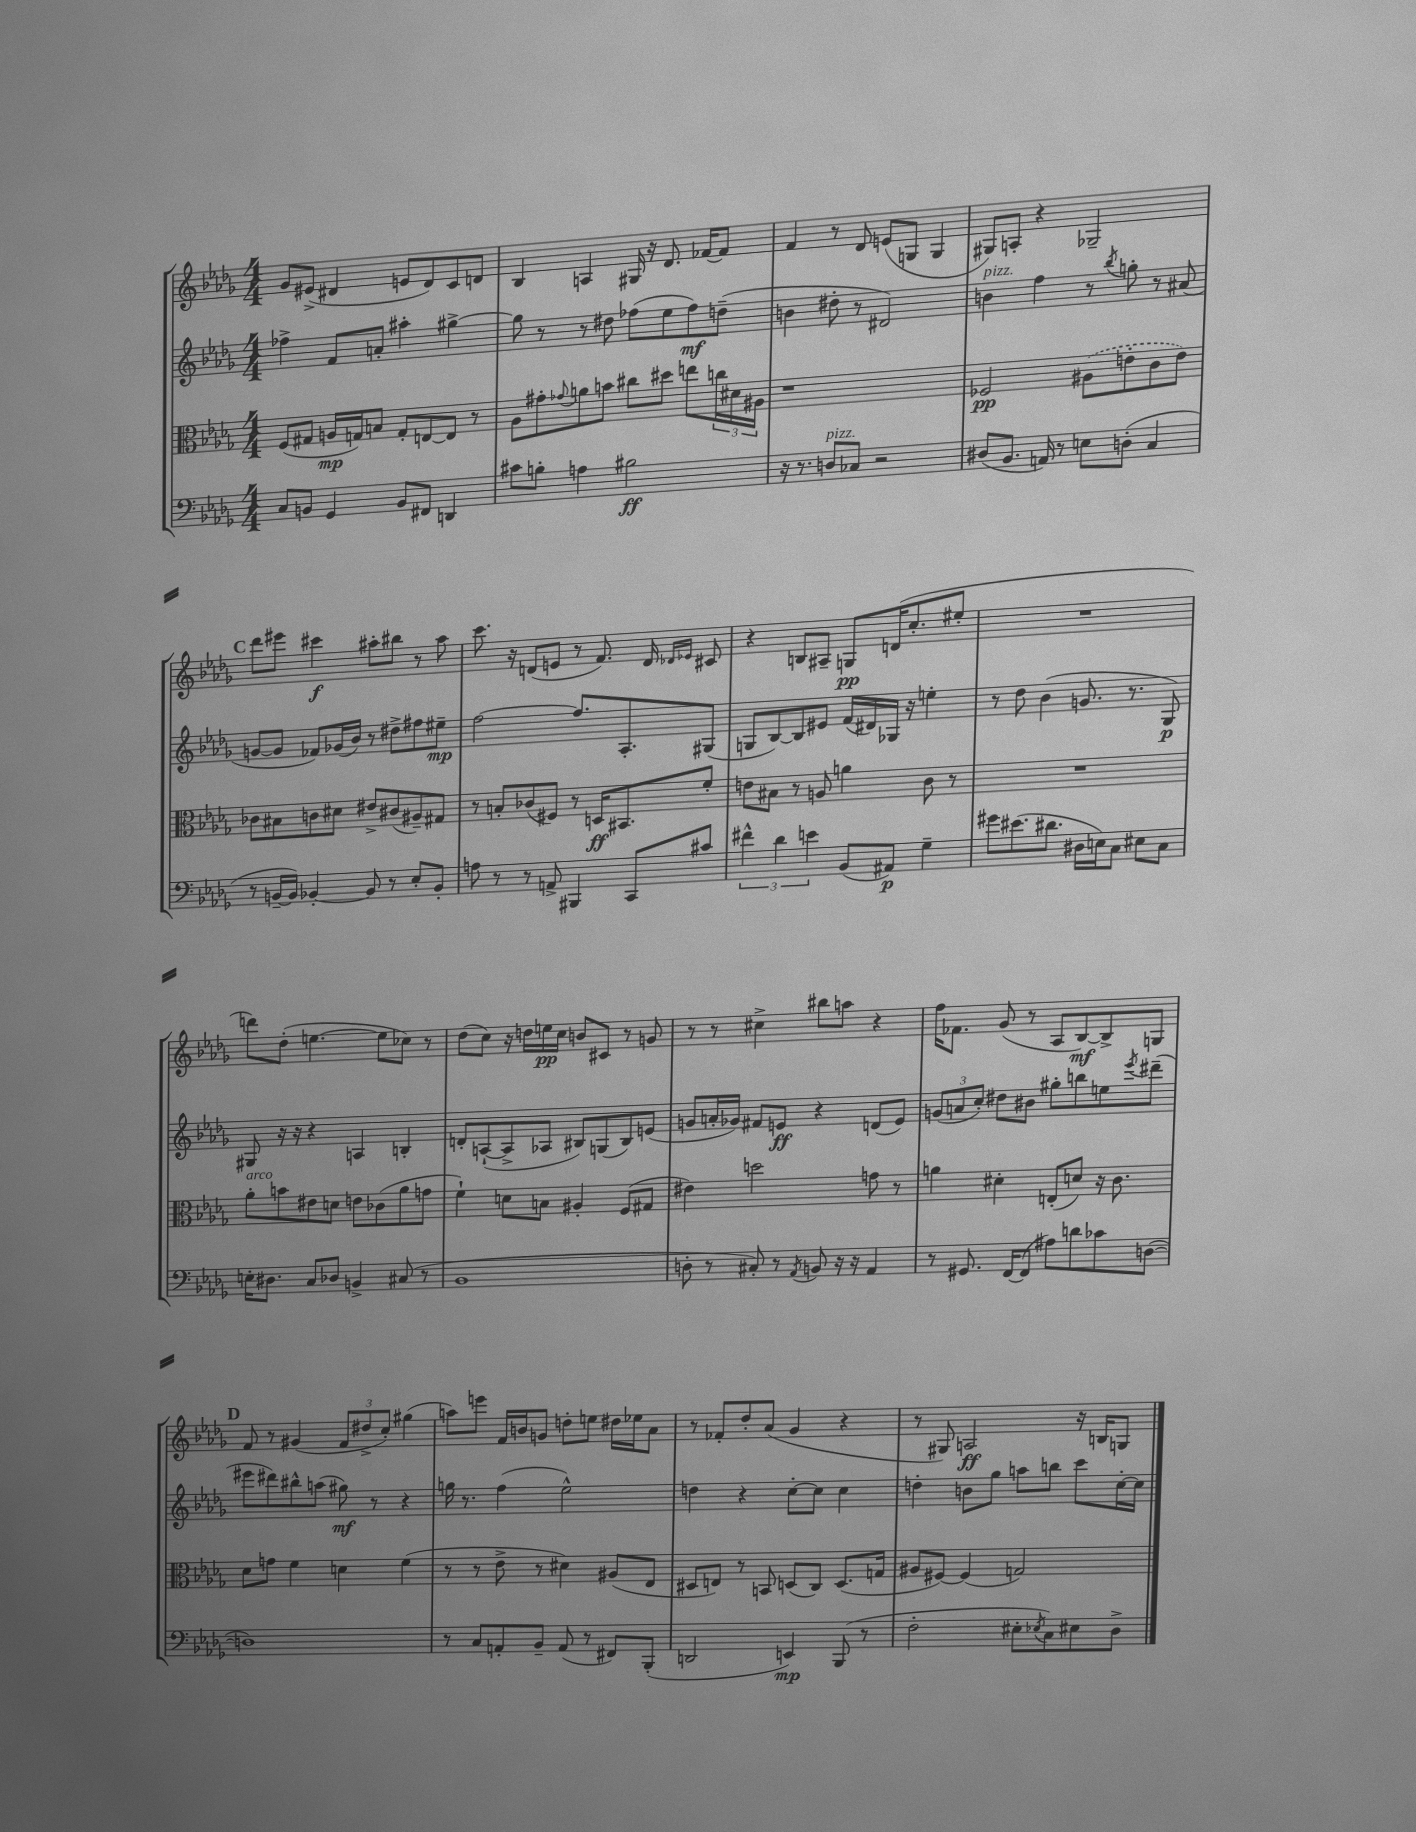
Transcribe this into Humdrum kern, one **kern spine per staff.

**kern	**dynam	**kern	**dynam	**kern	**dynam	**kern	**dynam
*part4	*part4	*part3	*part3	*part2	*part2	*part1	*part1
*staff4	*staff4	*staff3	*staff3	*staff2	*staff2	*staff1	*staff1
*clefF4	*	*clefC3	*	*clefG2	*	*clefG2	*
*k[b-e-a-d-g-]	*	*k[b-e-a-d-g-]	*	*k[b-e-a-d-g-]	*	*k[b-e-a-d-g-]	*
*M4/4	*	*M4/4	*	*M4/4	*	*M4/4	*
=122	=122	=122	=122	=122	=122	=122	=122
8C/L	.	(8F/L	.	4ff-X^\	.	8g-/L	.
8BBn/J	.	8G#X/J	.	.	.	(8e#X^/J	.
4GG-/	.	16An/LL	mp	8f/L	.	4d#X/	.
.	.	16Gn/J)	.	.	.	.	.
.	.	8Bn/J	.	8an'/J	.	.	.
8BB/L	.	8G'/L	.	4aa#X'\	.	8en/L	.
8FF#X/J	.	[8En/	.	.	.	8d#/)	.
4DDn/	.	8E/J]	.	[4gg#X^\	.	8c/	.
.	.	8r	.	.	.	8dn/J	.
=123	=123	=123	=123	=123	=123	=123	=123
8c#X\L	.	8A-\L	.	8gg#\]	.	4B-/	.
8Bn'\J	.	8g#X'\	.	8r	.	.	.
.	.	8qqg-X/	.	.	.	.	.
4An\	.	8an\	.	8r	.	4An/	.
.	.	8bn\J	.	8dd#X\	.	.	.
2B#X\	ff	8cc#X\L	.	(8ff-X\L	.	16G#X/	.
.	.	.	.	.	.	16r	.
.	.	8dd#X\J	.	8ee-\	.	8.d-/	.
.	.	8een\L	.	8ff-\)	mf	.	.
.	.	.	.	.	.	[16f-X/KL	.
.	.	24ccn\L	.	(8ddn~\J	.	8f-/J]	.
.	.	24d#X\	.	.	.	.	.
.	.	24A#X\JJ	.	.	.	.	.
=124	=124	=124	=124	=124	=124	=124	=124
16r	.	1r	.	4bn\	.	4f/	.
8.r	.	.	.	.	.	.	.
!LO:TX:a:i:t=pizz.	!	!	!	!	!	!	!
8Dn/L	.	.	.	8dd#X'\	.	8r	.
8C-X/J	.	.	.	8r	.	8d-/	.
2r	.	.	.	2d#X/)	.	(8en/L	.
.	.	.	.	.	.	8Gn/J	.
.	.	.	.	.	.	4G/	.
=125	=125	=125	=125	=125	=125	=125	=125
!	!	!	!	!LO:TX:a:i:t=pizz.	!	!	!
(8D#X/L	.	2F-X/	pp	4bn\	.	8G#X/L)	.
8.BB-/J	.	.	.	.	.	8An'/J	.
.	.	.	.	4ff\	.	4r	.
16AAn/)	.	.	.	.	.	.	.
8r	.	.	.	.	.	.	.
8En\L	.	(8A#X\L	.	8r	.	2G-X~/	.
.	.	.	.	8qbb-/	.	.	.
(8Dn'\J	.	8en'\	.	8ggn'\	.	.	.
4C/	.	8c\	.	8r	.	.	.
.	.	8e\J)	.	(8a#X/	.	.	.
!!LO:LB:g=z
!!LO:REH:place=s1:t=C
=126	=126	=126	=126	=126	=126	=126	=126
8r	.	8c-X\L	.	[8gn/L	.	8ddd-\L	.
[16BBn~/LL	.	8B#X\	.	8g/J]	.	8eee#X\J	.
16BB/JJ])	.	.	.	.	.	.	.
[4BB-X'/	.	8cn\	.	8f-X/L)	.	4ccc#X\	f
.	.	8d#X\J	.	(16g-X/L	.	.	.
.	.	.	.	16b-/JJ)	.	.	.
8BB-/]	.	8e#X^/L	.	8r	.	8aa#X'\L	.
8r	.	(8c#X/	.	8dd#X^\L	.	8bb#X\J	.
8E-'/L	.	8A#X~/)	.	8ff#X\	.	8r	.
8BB-'/J	.	8G#X/J	.	8ee#X~\J	mp	8aa#\	.
=127	=127	=127	=127	=127	=127	=127	=127
8An\	.	8r	.	[2ff\	.	8.ccc\	.
8r	.	8Bn'/L	.	.	.	.	.
.	.	.	.	.	.	16r	.
8r	.	(8c-X/	.	.	.	(8dn/L	.
8AAn^/	.	8F#X/J)	.	.	.	8en/J	.
4BBB#X/	.	8r	.	8.ff/L]	.	8r	.
.	.	16Dn/KL	ff	.	.	8.f/)	.
.	.	8.BB#X/	.	8.A-'/	.	.	.
8CC/L	.	.	.	.	.	.	.
.	.	.	.	.	.	16d/	.
.	.	.	.	.	.	16qqd-X/LL	.
.	.	.	.	.	.	16qqe-X/JJ	.
8c#X/J	.	8f'/J	.	(8G#X/J	.	8c#X/	.
=128	=128	=128	=128	=128	=128	=128	=128
6f#X^^\	.	8en\L	.	8Gn/L	.	4r	.
.	.	8B#X\J	.	[8B-/)	.	.	.
6d-\	.	.	.	.	.	.	.
.	.	8r	.	8B-/]	.	8Bn/L	.
6en\	.	.	.	.	.	.	.
.	.	8An/	.	8e#X/J	.	8A#X~/J	.
(8BB-/L	.	4an\	.	(16f/LL	.	8Gn/L	pp
.	.	.	.	16d#X/)	.	.	.
8AA#X/J)	p	.	.	16G-X/JJ	.	(16dn/K	.
.	.	.	.	16r	.	8.cc'/	.
4G-~\	.	8c\	.	4een'\	.	.	.
.	.	8r	.	.	.	8ee#X'/J	.
=129	=129	=129	=129	=129	=129	=129	=129
8g#X\L	.	1r	.	8r	.	1r	.
(8.e#X\	.	.	.	8dd-\	.	.	.
.	.	.	.	(4b-\	.	.	.
8.d#X\J	.	.	.	.	.	.	.
16D#X\LL	.	.	.	8.gn/	.	.	.
16En\J)	.	.	.	.	.	.	.
8C\J	.	.	.	.	.	.	.
.	.	.	.	8.r	.	.	.
8E#X\L	.	.	.	.	.	.	.
8C\J	.	.	.	8G-/)	p	.	.
!!LO:LB:g=z
=130	=130	=130	=130	=130	=130	=130	=130
!	!	!LO:TX:a:i:t=arco	!	!	!	!	!
16En'\KL	.	8a-'\L	.	8G#X/	.	8dddn\L)	.
8.D#X\J	.	.	.	.	.	.	.
.	.	8bn\	.	16r	.	(8dd-'\J	.
.	.	.	.	16r	.	.	.
8C/L	.	8e#X\	.	4r	.	[4.een\	.
8D-X/J	.	8dn\J	.	.	.	.	.
4BBn^/	.	8en\L	.	4An/	.	.	.
.	.	(8c-X\	.	.	.	8ee\L]	.
(8C#X/	.	8a-\	.	4Bn'/	.	8cc-X\J)	.
8r	.	8gn\J	.	.	.	8r	.
=131	=131	=131	=131	=131	=131	=131	=131
1BB-	.	4f`\)	.	8dn'/L	.	(8dd-\L	.
.	.	.	.	([8An`/	.	8cc\J)	.
.	.	8dn\L	.	8A^/]	.	16r	.
.	.	.	.	.	.	16ddn\LL	.
.	.	8Bn\J	.	8A-X/J	.	16een\	pp
.	.	.	.	.	.	16cc\JJ	.
.	.	4A#X'/	.	8B#X/L)	.	8bn/L	.
.	.	.	.	(8Gn/	.	8c#X/J	.
.	.	(8F/L	.	8B#/)	.	8r	.
.	.	8G#X/J	.	(8en/J	.	8gn/	.
=132	=132	=132	=132	=132	=132	=132	=132
8Dn'\	.	4e#X\)	.	8gn/L	.	8r	.
8r	.	.	.	16an'/L	.	8r	.
.	.	.	.	16g-X/JJ)	.	.	.
8C#X'/)	.	2ddn\	.	8f#X/L	.	4cc#X^\	.
8r	.	.	.	8en/J	ff	.	.
8qAA-/	.	.	.	.	.	.	.
8BBn/	.	.	.	4r	.	8bb#X\L	.
16r	.	.	.	.	.	8aan\J	.
16r	.	.	.	.	.	.	.
4AA-/	.	8gn\	.	(8dn/L	.	4r	.
.	.	8r	.	8e/J)	.	.	.
=133	=133	=133	=133	=133	=133	=133	=133
8r	.	4an\	.	(12gn/L	.	16ff\KL	.
.	.	.	.	.	.	8.f-X\J	.
.	.	.	.	12an/	.	.	.
8.GG#X/	.	.	.	.	.	.	.
.	.	.	.	12cc'/J)	.	.	.
.	.	4d#X'\	.	8dd#X\L	.	(8g-/	.
[16FF/KL	.	.	.	.	.	.	.
(8FF/J]	.	.	.	8b#X\J	.	8r	.
8A#X\L)	.	(8En'/L	.	8gg#X'\L	.	8A-/L	.
8dn\	.	8dn/J)	.	8bbn\	.	[8B-/)	mf
8c-X\	.	16r	.	8een\	.	8B-^/]	.
.	.	8.c\	.	.	.	.	.
.	.	.	.	8qeee-/	.	.	.
([8Dn\J	.	.	.	(8ddd#X~\J	.	8Gn/J	.
!!LO:LB:g=z
!!LO:REH:place=s1:t=D
=134	=134	=134	=134	=134	=134	=134	=134
1Dn])	.	8d-\L	.	8eee#X\L	.	8f/	.
.	.	8gn\J	.	8ddd#X\)	.	8r	.
.	.	4f\	.	8bb#X^^\	.	(4g#X/	.
.	.	.	.	(8aan\J	.	.	.
.	.	4dn\	.	8gg#X\)	mf	12f/L	.
.	.	.	.	.	.	12dd#X^/	.
.	.	.	.	8r	.	.	.
.	.	.	.	.	.	12cc'/J)	.
.	.	(4f\	.	4r	.	(4gg#X\	.
=135	=135	=135	=135	=135	=135	=135	=135
8r	.	8r	.	16ggn\	.	8aan\L)	.
.	.	.	.	8.r	.	.	.
8C/L	.	8r	.	.	.	8eeen\J	.
8AAn'/	.	8e-^\	.	(4ff\	.	16f/LL	.
.	.	.	.	.	.	16bn/J	.
8BB-~/J	.	8r	.	.	.	8gn/J	.
(8AA/	.	4d#X\)	.	2ee-^^\)	.	8ddn'\L	.
8r	.	.	.	.	.	8een\J	.
8FF#X/L)	.	(8A#X/L	.	.	.	16dd#X\LL	.
.	.	.	.	.	.	16ee-X\J	.
(8BBB-'/J	.	8E-/J	.	.	.	8a-\J	.
=136	=136	=136	=136	=136	=136	=136	=136
2DDn/	.	8D#X/L	.	4ddn\	.	8r	.
.	.	8En/J)	.	.	.	8f-X'/L	.
.	.	8r	.	4r	.	8dd-'/	.
.	.	8BBn/	.	.	.	(8a-/J	.
4EEn/)	mp	(8Dn/L	.	[8cc'\L	.	4g-/	.
.	.	8C/J)	.	8cc\J]	.	.	.
(8BBB-/	.	(8.D/L	.	4cc\	.	4r	.
8r	.	.	.	.	.	.	.
.	.	16Gn/Jk	.	.	.	.	.
=137	=137	=137	=137	=137	=137	=137	=137
2F'\	.	8A#X/L	.	4ddn'\	.	8r	.
.	.	[8F#X/J)	.	.	.	8G#X/)	.
.	.	(4F#/]	.	8bn\L	.	2An/	ff
.	.	.	.	8gg-\J	.	.	.
8E#X'\L	.	2Gn/)	.	8aan\L	.	.	.
8qE-X/	.	.	.	.	.	.	.
8C\)	.	.	.	8bbn\J	.	.	.
8E#X\	.	.	.	8ccc\L	.	16r	.
.	.	.	.	.	.	16Bn/KL	.
8D-^\J	.	.	.	[16cc'\L	.	8Gn/J	.
.	.	.	.	16cc\JJ]	.	.	.
==	==	==	==	==	==	==	==
*-	*-	*-	*-	*-	*-	*-	*-
